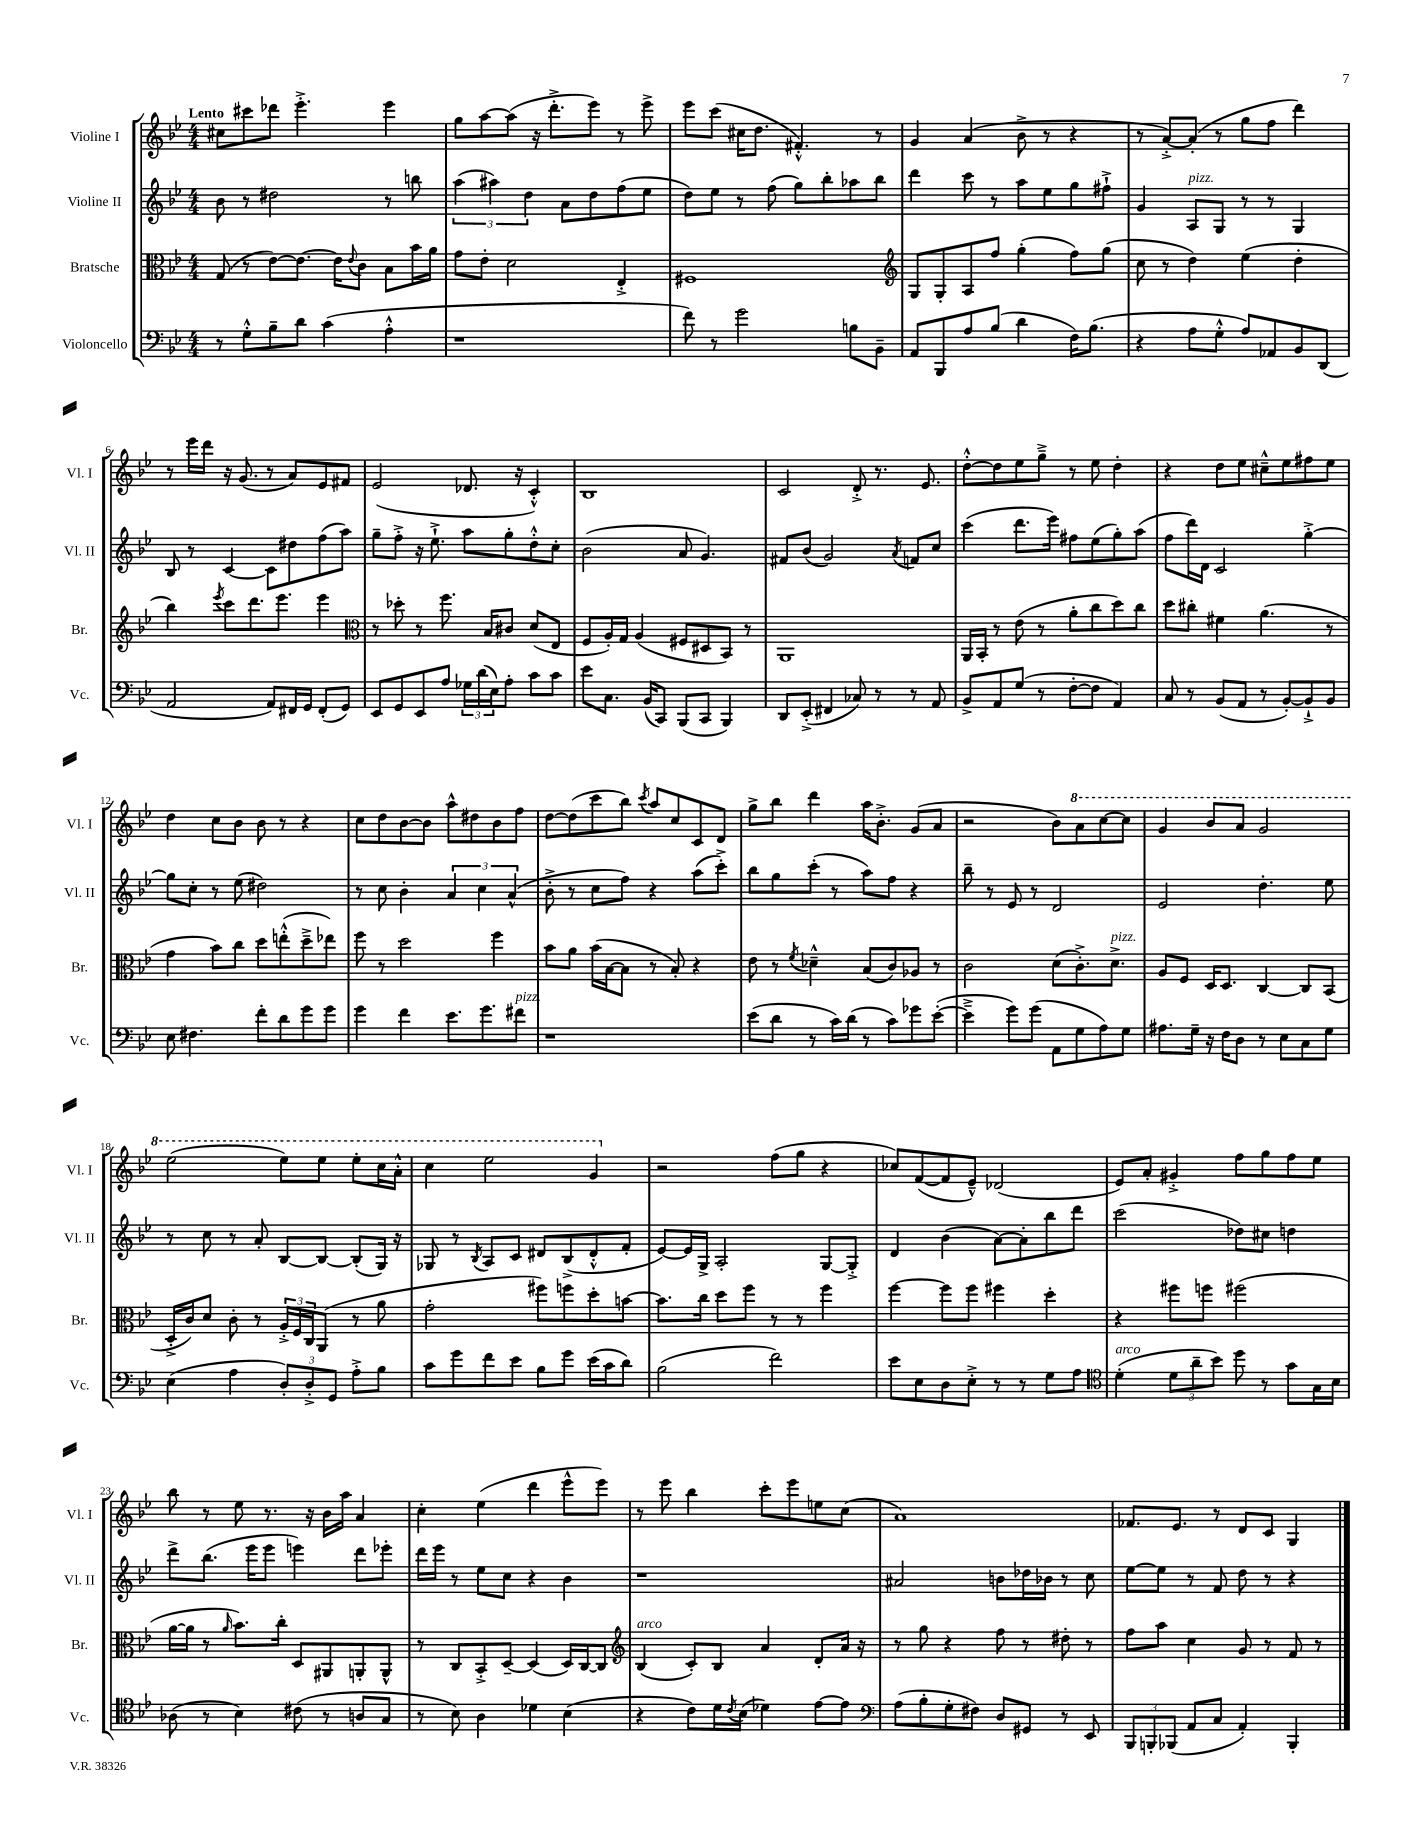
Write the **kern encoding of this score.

**kern	**kern	**kern	**kern
*staff4	*staff3	*staff2	*staff1
*clefF4	*clefC3	*clefG2	*clefG2
*k[b-e-]	*k[b-e-]	*k[b-e-]	*k[b-e-]
*M4/4	*M4/4	*M4/4	*M4/4
8r	(8G/	8b-\	8cc#\L
8G'^^\L	8r	8r	8ccc#\
8B-~\	[8e-\L)	2dd#\	8ddd-\J
8d\J	8.e-\_J	.	4.eee-'^\
(4c\	.	.	.
.	16e-\]LK	.	.
.	8qqe-/	.	.
.	8c\J	.	.
4A'^^\	8B-\L	8r	4eee-\
.	16b-\L	8bb\	.
.	16a\JJ	.	.
=	=	=	=
1r	8g\L	(6aa\	8gg\L
.	8e-'\J	.	[8aa\
.	.	6aa#\)	.
.	2d\	.	(8aa\]J
.	.	6dd\	.
.	.	.	16r
.	.	.	8.ddd'^\L
.	.	8a\L	.
.	.	8dd\	8eee-\J)
.	4E-'^/	(8ff\	8r
.	.	8ee-\J	8eee-^\
=	=	=	=
8f\)	1F#	8dd\L)	8eee-\L
8r	.	8ee-\J	(8ccc\J
2g\	.	8r	16cc#\LK
.	.	.	8.dd\J
.	.	(8ff\	.
.	.	8gg\L)	4.f#'^^/)
.	.	8bb-'\	.
8B\L	.	8aa-\	.
8BB-~\J	.	8bb-\J	8r
=	=	=	=
*	*clefG2	*	*
8AA/L	8G/L	4ddd\	4g/
8BBB-/	8G'/	.	.
8A/	8A/	8ccc\	(4a/
(8B-/J	8ff/J	8r	.
4d\	(4gg'\	8aa\L	8b-^\
.	.	8ee-\	8r
16F\LK)	8ff\L)	8gg\	4r
(8.B-\J	.	.	.
.	(8gg\J	8ff#`^\J	.
=	=	=	=
4r	8cc\	4g/	8r
.	8r	.	[8a'^/L)
8A\L	4dd\)	8A/L	(8a'/]J
8G'^^\J	.	8G/J	8r
8A/L)	(4ee-\	8r	8gg\L
8AA-/	.	8r	8ff\J
8BB-/	4dd'\	4G/	4ddd\)
(8DD/J	.	.	.
=	=	=	=
2AA/	4bb-\)	8B-/	8r
.	.	8r	16eee-\LL
.	.	.	16ddd\JJ
.	8qeee-/	.	.
.	8ccc\L	[4c/	16r
.	.	.	(8.g/
.	8.ddd\	.	.
8AA/L)	.	8c\]L	8r
.	8.eee-\J	.	.
16FF#/L	.	8dd#\	8a/L)
16GG/JJ	.	.	.
(8FF#'/L	4eee-\	(8ff\	8e-/
8GG/J)	.	8aa\J)	8f#/J
=	=	=	=
*	*clefC3	*	*
8EE-/L	8r	8gg~\L	(2e-/
8GG/	8dd-'\	8ff'^\J	.
8EE-/	8r	16r	.
.	.	8.ee-`^\	.
8A/J	8.ff\	.	.
24G-\LL	.	8aa\L	8.d-/
(24d\	.	.	.
.	16B-/LK	.	.
24E-\J)	.	.	.
8A'\J	8c#/J	8gg'\	.
.	.	.	16r
8c\L	(8d/L	8dd'^^\	4c'^^/)
8c\J	8E-/J	8cc'\J	.
=	=	=	=
8e-\L	8F/L	(2b-\	1B-
8.C\J	16A'/L)	.	.
.	16G/JJ	.	.
.	(4A/	.	.
(16BB-/LK	.	.	.
8CC/J)	.	.	.
(8BBB-/L	8F#/L	8a/	.
8CC/J	8D#/	4.g/)	.
4BBB-/)	8BB-/J)	.	.
.	8r	.	.
=	=	=	=
8DD/L	1AA	8f#/L	2c/
(8EE-'^/J	.	(8b-/J	.
4FF#/	.	2g/)	.
8C-/)	.	.	8d'^/
8r	.	.	8.r
.	.	8qa/	.
8r	.	8f/L	.
.	.	.	8.e-/
8AA/	.	8cc/J	.
=	=	=	=
8BB-^/L	16AA/LL	(4ccc\	[8dd'^^\L
.	16BB-'/JJ	.	.
8AA/	8r	.	8dd\]
(8G/J	(8e-\	8.ddd\L	8ee-\
8r	8r	.	8gg~^\J
.	.	16eee-\Jk)	.
[8F'\L	8a'\L	8ff#\L	8r
8F\]J	8cc\	(8ee-\	8ee-\
4AA/)	8dd\)	8gg'\)	4dd'\
.	8cc\J	(8aa\J	.
=	=	=	=
8C/	8dd\L	8ff\L	4r
8r	8cc#'\J	16ddd\L)	.
.	.	16d\JJ	.
(8BB-/L	4f#\	2c/	8dd\L
8AA/J	.	.	8ee-\J
8r	(4.a\	.	8cc#~^^\L
[8BB-'/L)	.	.	8ee-\
8BB-`^/]	.	[4gg'^\	8ff#\
8BB-/J	8r	.	8ee-\J
=	=	=	=
8E-\	4g\	8gg\]L	4dd\
4.F#\	.	8cc'\J	.
.	8b-\L)	8r	8cc\L
.	8cc\J	(8ee-\	8b-\J
8f'\L	8dd\L	2dd#\)	8b-\
8d\	(8ee'^^\	.	8r
8g\	8dd~^\	.	4r
8g\J	8ee-\J)	.	.
=	=	=	=
4g\	8ff\	8r	8cc\L
.	8r	8cc\	8dd\
4f\	2dd\	4b-'\	[8b-\
.	.	.	8b-\]J
8.e-\L	.	6a/	8aa^^\L
.	.	.	8dd#\
.	.	6cc\	.
8.g\	.	.	.
.	4ff\	.	8b-\
.	.	(6a^^/	.
8f#\J	.	.	8ff\J
=	=	=	=
1r	8b-\L	8b-'^\	[8dd\L
.	8a\J	8r	(8dd\]
.	(16b-\LL	8cc\L	8ccc\
.	[16B-\J	.	.
.	8B-\]J	8ff\J)	8bb-\J)
.	.	.	8qccc/
.	8r	4r	8aa/L
.	8B-'/)	.	8cc/
.	4r	(8aa\L	8c/
.	.	8ccc'^\J)	8d/J
=	=	=	=
(8e-\L	8e-\	8bb-\L	8gg^\L
8d\J	8r	8gg\	8bb-\J
.	8qf/	.	.
8r	4d-~^^\	(8ccc'\J	4ddd\
16c\LL)	.	8r	.
(16d\JJ	.	.	.
8r	(8B-/L	8aa\L)	16aa\LK
.	.	.	8.b-'^\J
8c\L)	8c/)	8ff\J	.
8g-\	8A-/J	4r	(8g/L
([8e-'\J	8r	.	8a/J
=	=	=	=
4e-~^\]	2c\	8bb-~\	2r
.	.	8r	.
8g\L)	.	8e-/	.
(8g\J	.	8r	.
8AA\L	(8d\L	2d/	8b-\L)
8G\	8.c'^\)	.	8aa\
8A\)	.	.	[8ccc\
.	8.d^\J	.	.
8G\J	.	.	8ccc\]J
=	=	=	=
8.A#\L	8A/L	2e-/	4gg/
.	8F/J	.	.
16G~\Jk	.	.	.
16r	16D/LK	.	8bb-/L
16F\LK	8.D/J	.	.
8D\J	.	.	8aa/J
8r	[4C/	4.dd'\	2gg/
8E-\L	.	.	.
8C\	8C/]L	.	.
8G\J	(8BB-/J	8ee-\	.
=	=	=	=
(4E-\	16D'^/LL	8r	(2eee-\
.	16c/J)	.	.
.	8d/J	8cc\	.
4A\	8c'\	8r	.
.	8r	8a'/	.
12D'/L)	24A'^/LL	[8B-/L	8eee-\L)
.	24F/	.	.
12D'^/	24C/J	.	.
.	(8AA/J	8B-/_J	8eee-\J
12GG/J	.	.	.
8A'^\L	8r	(8B-'/]L	8eee-'\L
8B-\J	8a\	16G/Jk)	16ccc\L
.	.	16r	16aa'^^\JJ
=	=	=	=
8c\L	2g'\	8G-/	4ccc\
8g\	.	8r	.
.	.	8qB-/	.
8f\	.	8A/L	2eee-\
8e-\J	.	8c/J	.
8B-\L	8ff#\L)	8d#/L	.
8g\J	8ff\	(8B-^/	.
(16e-\LL	8dd'\	8d#'^^/	4gg/
16c\J	.	.	.
8d\J)	[8b\J	8f'/J	.
=	=	=	=
(2B-\	8.b\]L	[8e-/L)	2r
.	.	16e-/]L	.
.	16cc\Jk	16G^/JJ	.
.	8dd\L	2A'/	.
.	8ff\J	.	.
2f\)	8r	.	(8ff\L
.	8r	.	8gg\J
.	4ff\	[8G/L	4r
.	.	8G'^/]J	.
=	=	=	=
8e-\L	[4ff\	4d/	8cc-/L)
8E-\	.	.	([8f/
8D\	8ff\]L	(4b-\	8f/]
8E-'^\J	8ff\J	.	8e-~^^/J)
8r	4ff#\	[8a\L)	(2d-/
8r	.	8a'\]	.
8G\L	4dd'\	8bb-\	.
8A\J	.	8ddd\J	.
=	=	=	=
*clefC4	*	*	*
(4d'\	4r	(2ccc\	8e-/L)
.	.	.	8a'/J
12d\L	8ff#\L	.	4g#'^/
12a~\	.	.	.
.	8ff\J	.	.
12b-\J)	.	.	.
8dd\	(2ff#\	8dd-\L)	8ff\L
8r	.	8cc#\J	8gg\
8g\L	.	4dd\	8ff\
16G\L	.	.	8ee-\J
16B-\JJ	.	.	.
=	=	=	=
(8A-\	[16a\LL	8ddd^\L	8bb-\
.	16a\]JJ	.	.
8r	8r	(8.bb-\J	8r
.	16qqa/	.	.
4B-\)	8.b-\L)	.	8ee-\
.	.	16eee-\LK	.
.	.	8eee-\J	8.r
.	16cc'\Jk	.	.
(8c#\	8D/L	4eee\)	.
.	.	.	16r
8r	8AA#/	.	16b-\LL
.	.	.	16aa\JJ
8A/L	8AA'/	8ddd\L	4a/
8G/J	8AA^^/J	8eee-'\J	.
=	=	=	=
8r	8r	16ddd\LL	4cc'\
.	.	16eee-\JJ	.
8B-\)	8C/L	8r	.
4A\	8BB-'^/	8ee-\L	(4ee-\
.	[8D~/J	8cc\J	.
4d-\	(4D/]	4r	4ddd\
(4B-\	16D/LL)	4b-\	8eee-^^\L
.	[16C/J	.	.
.	8C/]J	.	8eee-\J)
=	=	=	=
*	*clefG2	*	*
4r	(4B-/	1r	8r
.	.	.	8eee-\
8c\L)	8c'/L)	.	4bb-\
16d\L	8B-/J	.	.
8qc/	.	.	.
(16B-\JJ	.	.	.
4d-\)	4a/	.	8ccc'\L
.	.	.	8eee-\
[8e-\L	8d'/L	.	8ee\
8e-\]J	16a/Jk	.	(8cc\J
.	16r	.	.
=	=	=	=
*clefF4	*	*	*
(8A\L	8r	2a#/	1a)
8B-'\	8gg\	.	.
8G'\	4r	.	.
8F#\J)	.	.	.
8D/L	8ff\	8b\L	.
8GG#/J	8r	16dd-\L	.
.	.	16b-\JJ	.
8r	8dd#'\	8r	.
8EE-/	8r	8cc\	.
=	=	=	=
12BBB-/L	8ff\L	[8ee-\L	8.f-/L
12BBB'/	.	.	.
.	8aa\J	8ee-\]J	.
(12BBB-/J	.	.	.
.	.	.	8.e-/J
8AA/L	4cc\	8r	.
8C/J	.	8f/	8r
4AA'/)	8g/	8dd\	8d/L
.	8r	8r	8c/J
4BBB-'/	8f/	4r	4G/
.	8r	.	.
==	==	==	==
*-	*-	*-	*-
